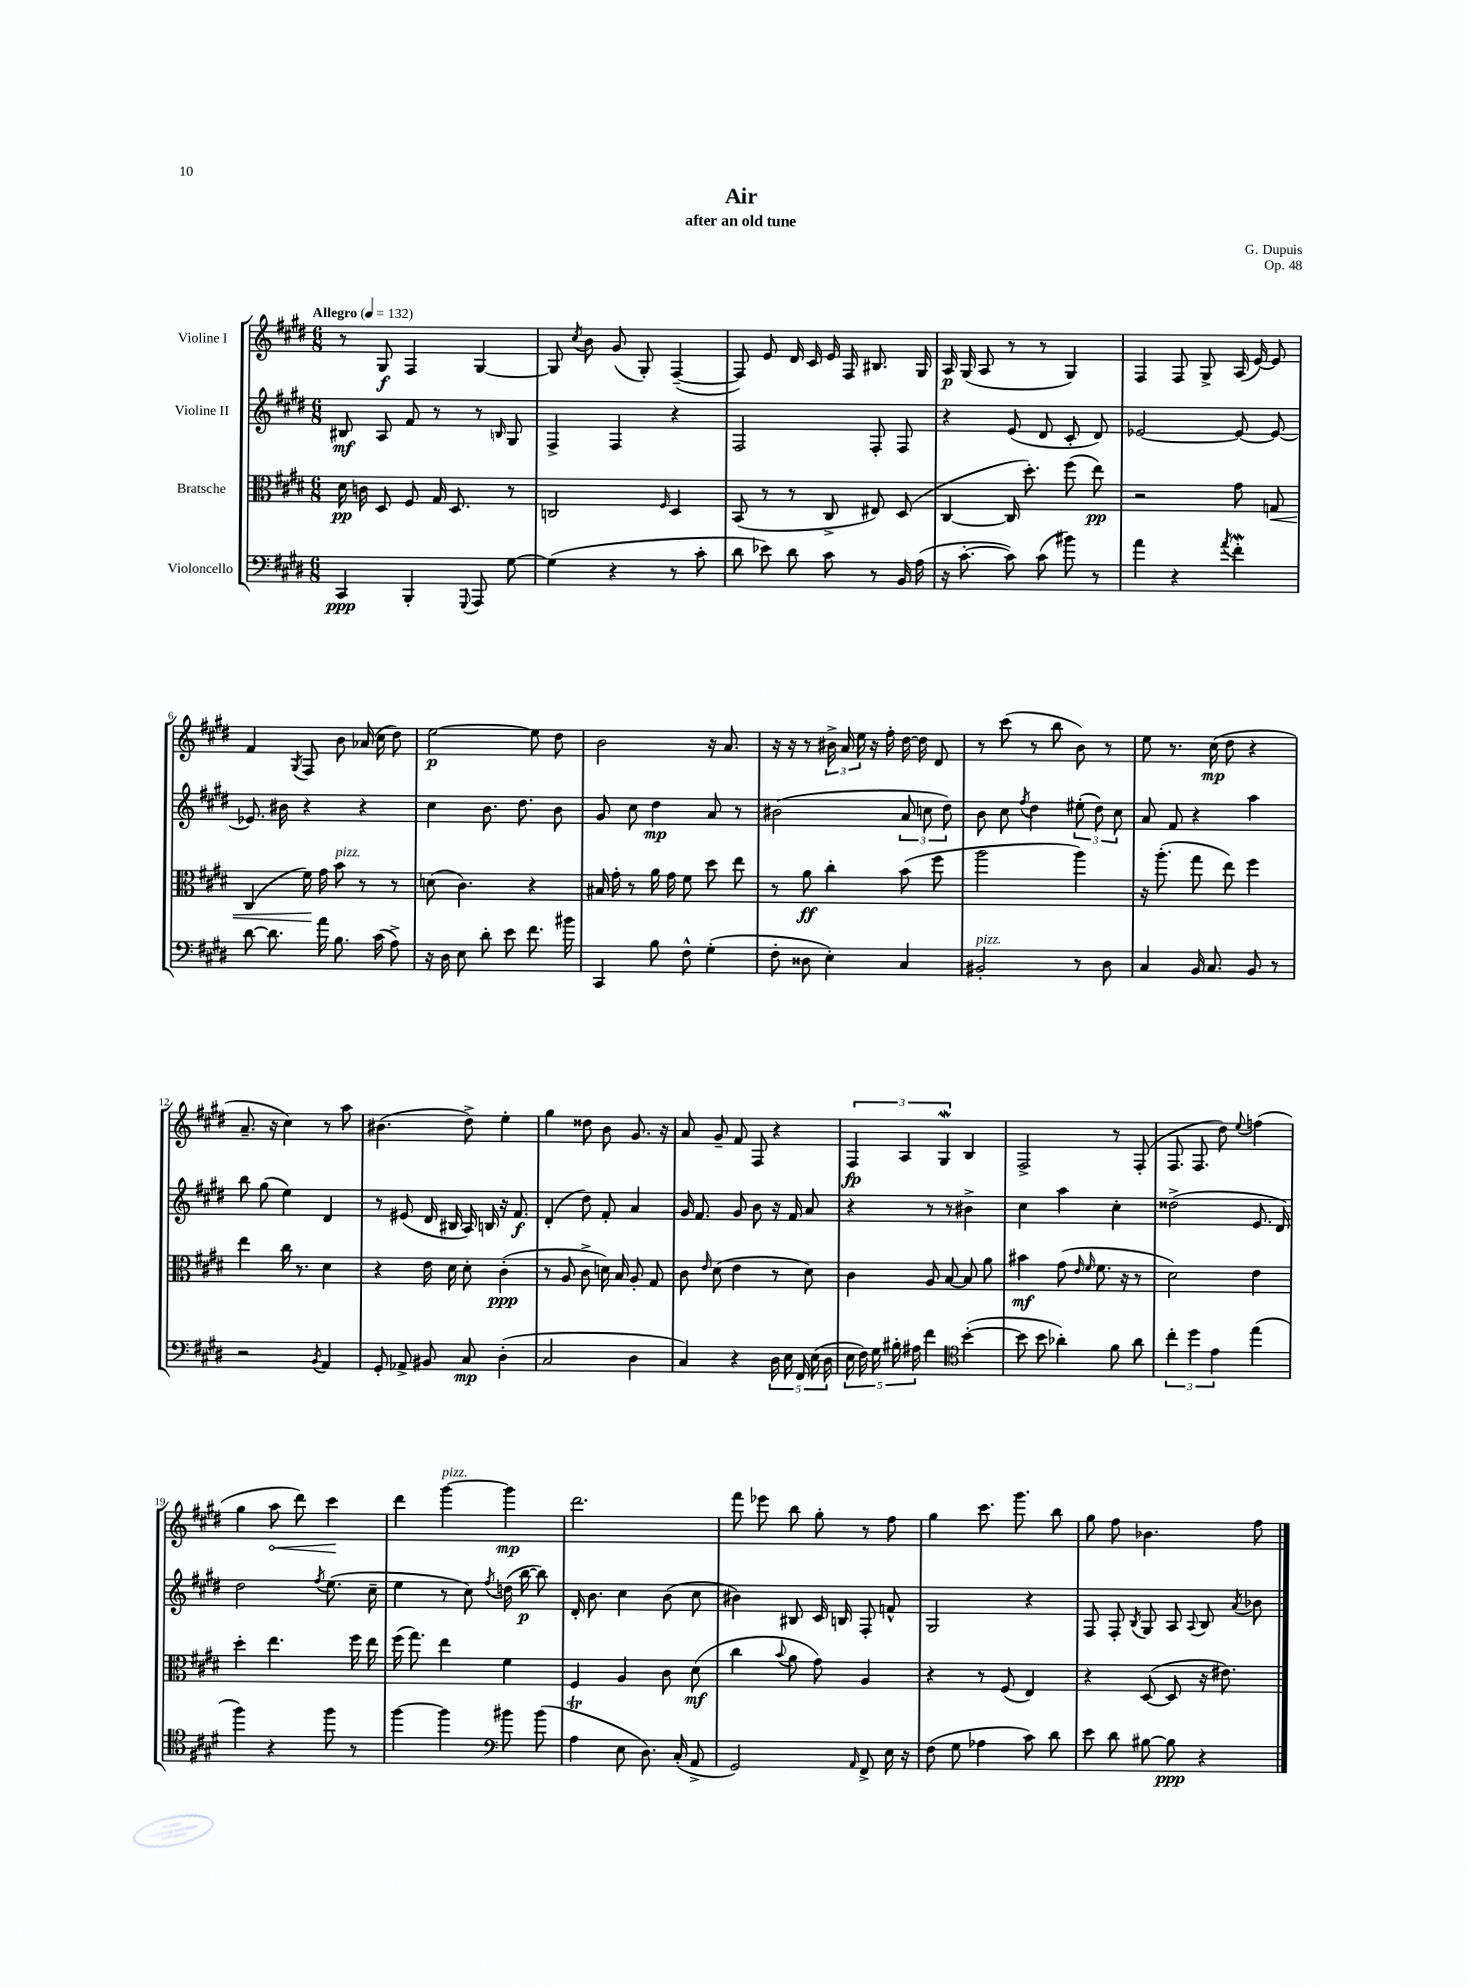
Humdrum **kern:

**kern	**kern	**kern	**kern
*staff4	*staff3	*staff2	*staff1
*clefF4	*clefC3	*clefG2	*clefG2
*k[f#c#g#d#]	*k[f#c#g#d#]	*k[f#c#g#d#]	*k[f#c#g#d#]
*M6/8	*M6/8	*M6/8	*M6/8
*MM132	*MM132	*MM132	*MM132
4CC#/	16d#\	8B#/	8r
.	16c\	.	.
.	8D#/	8A/	8G#/
4BBB'/	8F#/	8f#/	4F#/
.	16G#/	8r	.
.	8.D#/	.	.
8qqGGG#/	.	.	.
8AAA/	.	8r	[4G#/
.	.	16qqB/	.
[8G#\	8r	8G#/	.
=	=	=	=
(4G#\]	2C/	4F#^/	8G#/]
.	.	.	8qcc#/
.	.	.	8b\
4r	.	4F#/	(8g#/
.	.	.	8G#'/)
.	16qqF#/	.	.
8r	4D#/	4r	([4F#~/
8c#'\	.	.	.
=	=	=	=
8d#\	(8BB/	2F#/	8F#/])
8e-\)	8r	.	8e/
8d#\	8r	.	16d#/
.	.	.	16c#/
8c#\	8C#^/	.	16e/
.	.	.	16F#/
8r	8E#/)	8F#'/	8.B#/
16BB/	(8D#/	8F#/	.
(16A\	.	.	16G#/
=	=	=	=
16r	[4C#/	4r	16A/
[8.c#'\	.	.	(16G#/
.	.	.	8A/
8c#\])	16C#/]	(8e/	8r
.	8.dd#'\)	.	.
(8c#\	.	8d#/	8r
8b#\)	(8ff#\	8c#'/	4G#/)
8r	8ee\)	8d#/)	.
=	=	=	=
4a\	2r	[2e-/	4F#/
4r	.	.	8F#/
.	.	.	8G#^/
8qa/	.	.	.
4f#'\	8g#\	8e-/_	(16A/
.	.	.	[16e/)
.	8G/	8e-/_	8e/]
=	=	=	=
[8d#\	(4C#/	8.e-/]	4f#/
8.d#\]	.	.	.
.	.	16b#\	.
.	.	.	8qG#/
.	16f#\)	4r	8F#/
16a\	16g#\	.	.
8.B\	8b\	.	8b\
.	8r	4r	(16a-/
(16c#\	.	.	16cc#\
8A^\)	8r	.	8dd#\)
=	=	=	=
16r	(8d\	4cc#\	[2ee\
16D#\	.	.	.
8E\	4.c#\)	.	.
8d#'\	.	8.b\	.
8e\	.	.	.
.	.	8.dd#\	.
8.f#\	4r	.	8ee\]
.	.	8b\	8dd#\
16b#\	.	.	.
=	=	=	=
4CC#/	16B#/	8g#/	2b\
.	16g#'\	.	.
.	8r	8cc#\	.
8B\	16a\	4dd#\	.
.	16g#\	.	.
8F#^^\	8f#\	.	.
(4G#'\	8dd#\	8a/	16r
.	.	.	8.a/
.	8ee\	8r	.
=	=	=	=
8F#'\	8r	(2b#\	16r
.	.	.	16r
8D##\	8a\	.	8r
4E'\)	4cc#'\	.	24b#^\
.	.	.	24a/
.	.	.	24ee\
.	.	.	16r
.	.	.	16ff#'\
4C#/	(8b\	12a/	[16dd#\
.	.	.	16dd#\]
.	.	12cc\	.
.	8ff#\	.	8d#/
.	.	12dd#\)	.
=	=	=	=
2BB#'/	2aa\	8b\	8r
.	.	8cc#\	(8ccc#\
.	.	8qff#/	.
.	.	4dd#\	8r
.	.	.	8bb\
8r	4aa\)	(12ee#'\	8b\)
.	.	12dd#\)	.
8D#\	.	.	8r
.	.	12cc#\	.
=	=	=	=
4C#/	16r	8a/	8ee\
.	(8.aa'\	.	.
.	.	8f#/	8.r
16BB/	8gg#\	4r	.
8.C#/	.	.	(16cc#\
.	8ee\)	.	8dd#\
8BB/	4ff#\	4aa\	4r
8r	.	.	.
=	=	=	=
2r	4ee\	8bb\	8.a~/
.	.	(8gg#\	.
.	.	.	16r
.	16cc#\	4ee\)	4cc#\)
.	8.r	.	.
8qBB/	.	.	.
4AA/	4d#\	4d#/	8r
.	.	.	8aa\
=	=	=	=
8GG#'/	4r	8r	(4.b#\
8AA-^/	.	(8e#/	.
8BB#/	16e\	16d#/	.
.	16d#\	16B#/	.
8C#/	8d#'\	16A/)	8dd#^\)
.	.	16B/	.
(4D#'\	(4c#'\	16r	4ee'\
.	.	8.f#/	.
=	=	=	=
2C#/	8r	(4d#'/	4gg#\
.	8A/	.	.
.	8c#^\	8dd#\)	8dd##\
.	16d\)	8f#'/	8b\
.	16B/	.	.
4D#\	8A'/	4a/	8.g#/
.	8G#/	.	.
.	.	.	16r
=	=	=	=
4C#/)	8c#\	16g#/	8a/
.	.	8.f#/	.
.	16qqe/	.	.
.	(8d#\	.	8g#~/
4r	4e\	8g#/	8f#/
.	.	8b\	8F#/
20D#\	8r	16r	4r
20E\	.	.	.
.	.	16f#/	.
20FF#/	.	.	.
.	8d#\)	8a/	.
(20E\	.	.	.
20D#\	.	.	.
=	=	=	=
20E\	4c#\	4r	6F#/
20F#\)	.	.	.
20G#\	.	.	.
20B#'\	.	.	.
.	.	.	6A/
20A#\	.	.	.
4f#\	8A/	8r	.
.	.	.	6G#/
.	[8B/	8r	.
*clefC4	*	*	*
([4b'\	8B/]	4b#^\	4B/
.	8a\	.	.
=	=	=	=
8b\]	4b#\	4cc#\	2F#^/
8b\	.	.	.
4a-'\)	(8g#\	4aa\	.
.	16qqe/	.	.
.	16qqf#/	.	.
.	8.f#\	.	.
8f#\	.	4cc#'\	8r
.	16r	.	.
8a-\	8r	.	(8F#'/
=	=	=	=
6cc#'\	2d#\)	(2dd##^\	8.F#/
6dd#\	.	.	.
.	.	.	8.F#/
6e\	.	.	.
.	.	.	8dd#\)
.	.	.	8qqee/
(4ee\	4e\	8.e/	(4ff\
.	.	16d#/)	.
=	=	=	=
4ff#\)	4dd#'\	2dd#\	4gg#\
4r	4.ee\	.	8aa\
.	.	.	8ddd#\)
.	.	8qff#/	.
8ff#\	.	(8.ee\	4ccc#\
8r	16ff#\	.	.
.	16ee\	16cc#~\	.
=	=	=	=
[4ff#\	(16ff#\	4ee\	4ddd#\
.	8.gg#\)	.	.
4ff#\]	4ee\	8r	[4ggg#\
.	.	8cc#\)	.
*clefF4	*	*	*
.	.	8qff#/	.
8b#\	4f#\	(16dd\	4ggg#\]
.	.	[16bb\	.
(8b#\	.	8bb\])	.
=	=	=	=
4A\	4F#/	16d#'/	2.ddd#\
.	.	8.b\	.
8E\	4A/	4cc#\	.
8.D#\)	.	.	.
.	8c#\	(8b\	.
(16C#'/	.	.	.
8AA^/	(8d#\	8cc#\	.
=	=	=	=
2GG#/)	4cc#\	4b#\)	8fff#\
.	.	.	8eee-\
.	8qqb/	.	.
.	8a\	8B#/	8bb\
.	8g#\)	16c#/	8gg#'\
.	.	16B/	.
16qqAA/	.	.	.
8FF#^/	4A/	8F#'/	8r
16E\	.	8f^^/	8ff#\
16r	.	.	.
=	=	=	=
(8F#\	4r	2G#/	4gg#\
8G#\	.	.	.
4A-\	8r	.	8.ccc#\
.	(8F#/	.	.
.	.	.	8.ggg#\
8c#\)	4E/)	4r	.
8d#\	.	.	8bb\
=	=	=	=
8e\	4r	8F#/	8gg#\
8d#\	.	8F#'/	8ff#\
.	.	8qB/	.
[8B#\	([8D#/	8G#/	4.b-\
8B#\]	8D#/]	8A/	.
.	.	8qqA/	.
4r	16r	8B/	.
.	8.e#\)	.	.
.	.	8qa/	.
.	.	8b-\	8ff#\
==	==	==	==
*-	*-	*-	*-
